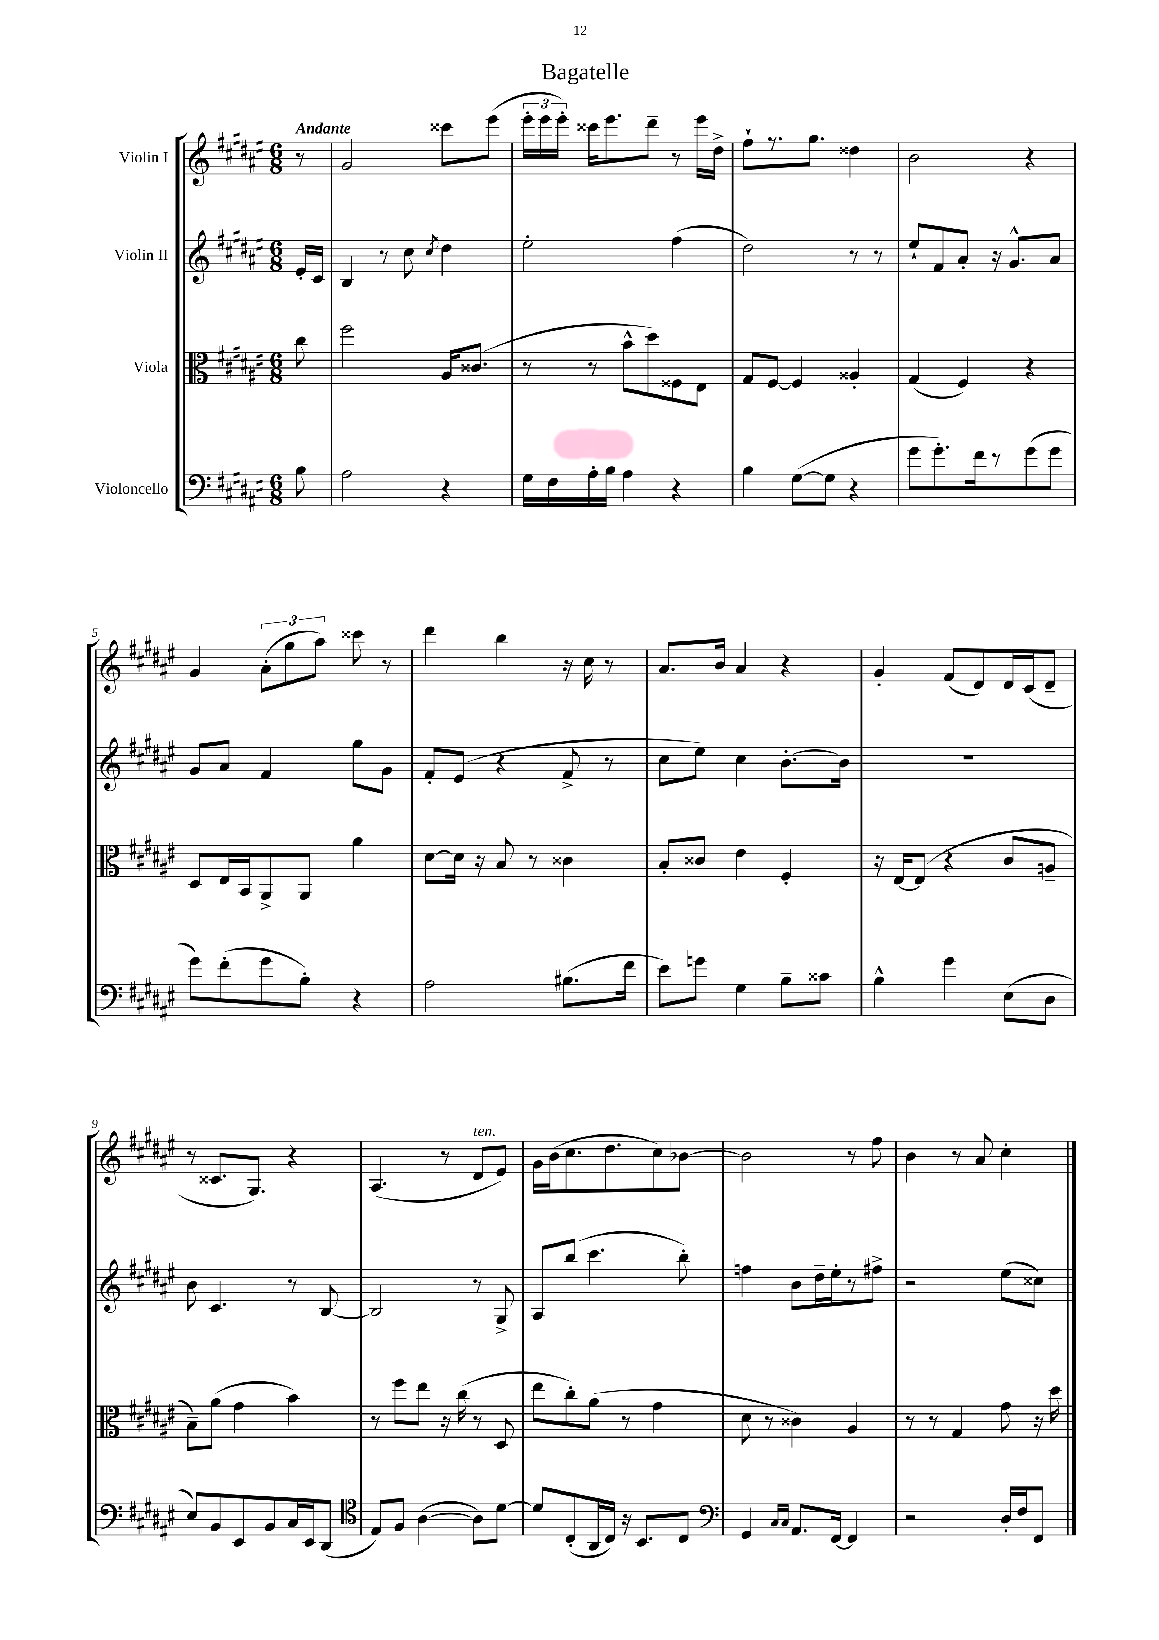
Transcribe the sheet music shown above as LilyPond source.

\header { title = "Bagatelle" }
<<
\new StaffGroup <<
\new Staff = "s0" \with { instrumentName = "Violin I" } {
    \clef treble \key fis \major \numericTimeSignature \time 6/8 \partial 8 \tempo "Andante"
    \autoBeamOff r8 |
    gis'2 cisis'''8[ eis'''8]( |
    \tuplet 3/2 { eis'''16[-. eis'''16 eis'''16]-.) } cisis'''16[ eis'''8. dis'''8]-- r8 eis'''16[ dis''16]-> |
    fis''8[-! r8. gis''8.] disis''4 |
    b'2 r4 |
    gis'4 \tuplet 3/2 { ais'8[-.( gis''8 ais''8]) } cisis'''8 r8 |
    dis'''4 b''4 r16 cis''16 r8 |
    ais'8.[ b'16] ais'4 r4 |
    gis'4-. fis'8[( dis'8) dis'16 cis'16( dis'8]-- |
    r8 cisis'8.[ gis8.]) r4 |
    ais4.( r8 dis'8[^\markup { \italic "ten." } eis'8]) |
    gis'16[ b'16( cis''8. dis''8. cis''8) bes'8]~ |
    bes'2 r8 fis''8 |
    b'4 r8 ais'8 cis''4-. \bar "|." |
}
\new Staff = "s1" \with { instrumentName = "Violin II" } {
    \clef treble \key fis \major \numericTimeSignature \time 6/8 \partial 8
    \autoBeamOff eis'16[-. cis'16] |
    b4 r8 cis''8 \acciaccatura { cis''8 } dis''4 |
    eis''2-. fis''4( |
    dis''2) r8 r8 |
    eis''8[-! fis'8 ais'8]-. r16 gis'8.[-^ ais'8] |
    gis'8[ ais'8] fis'4 gis''8[ gis'8] |
    fis'8[-. eis'8]( r4 fis'8-> r8 |
    cis''8[ eis''8]) cis''4 b'8.[~-. b'16] |
    R2. |
    b'8 cis'4. r8 b8~ |
    b2 r8 gis8-> |
    ais8[ b''8]( cis'''4. b''8-.) |
    f''4 b'8[ dis''16-- eis''16-. r8 fis''8]-> |
    r2 eis''8[( cisis''8]) \bar "|." |
}
\new Staff = "s2" \with { instrumentName = "Viola" } {
    \clef alto \key fis \major \numericTimeSignature \time 6/8 \partial 8
    \autoBeamOff cis''8 |
    fis''2 ais16[ cisis'8.]( |
    r8 r8 b'8[-^ dis''8) fisis8 eis8] |
    gis8[ fis8]~ fis4 aisis4-. |
    gis4( fis4) r4 |
    dis8[ eis16 b,16 ais,8-> ais,8] ais'4 |
    dis'8[~ dis'16] r16 b8 r8 cisis'4 |
    b8[-. cisis'8] eis'4 fis4-. |
    r16 eis16[~ eis8]( r4 cis'8[ a8]-- |
    b8[--) ais'8]( gis'4 b'4) |
    r8 fis''8[ eis''8] r16 cis''16( r8 dis8 |
    eis''8[ cis''8-.) ais'8]( r8 gis'4 |
    dis'8 r8 cisis'4) ais4 |
    r8 r8 gis4 gis'8 r16 dis''16 \bar "|." |
}
\new Staff = "s3" \with { instrumentName = "Violoncello" } {
    \clef bass \key fis \major \numericTimeSignature \time 6/8 \partial 8
    \autoBeamOff b8 |
    ais2 r4 |
    gis16[ fis16 ais16-. b16] ais4 r4 |
    b4 gis8[~( gis8] r4 |
    gis'8[ gis'8.-.) fis'16 r8 gis'8( gis'8] |
    gis'8[) fis'8-.( gis'8 b8]-.) r4 |
    ais2 bis8.[( fis'16] |
    eis'8[) g'8] gis4 b8[-- cisis'8] |
    b4-^ gis'4 eis8[( dis8] |
    eis8[) b,8 eis,8 b,8 cis16 eis,16 dis,8]( |
    \clef tenor eis8[) fis8] ais4~( ais8[) dis'8]~ |
    dis'8[ cis8-.( ais,16 cis16]) r16 b,8.[ cis8] |
    \clef bass gis,4 \grace { cis16[ cis16] } ais,8.[ fis,16]~ fis,4 |
    r2 dis16[-. fis16 fis,8] \bar "|." |
}
>>
>>
